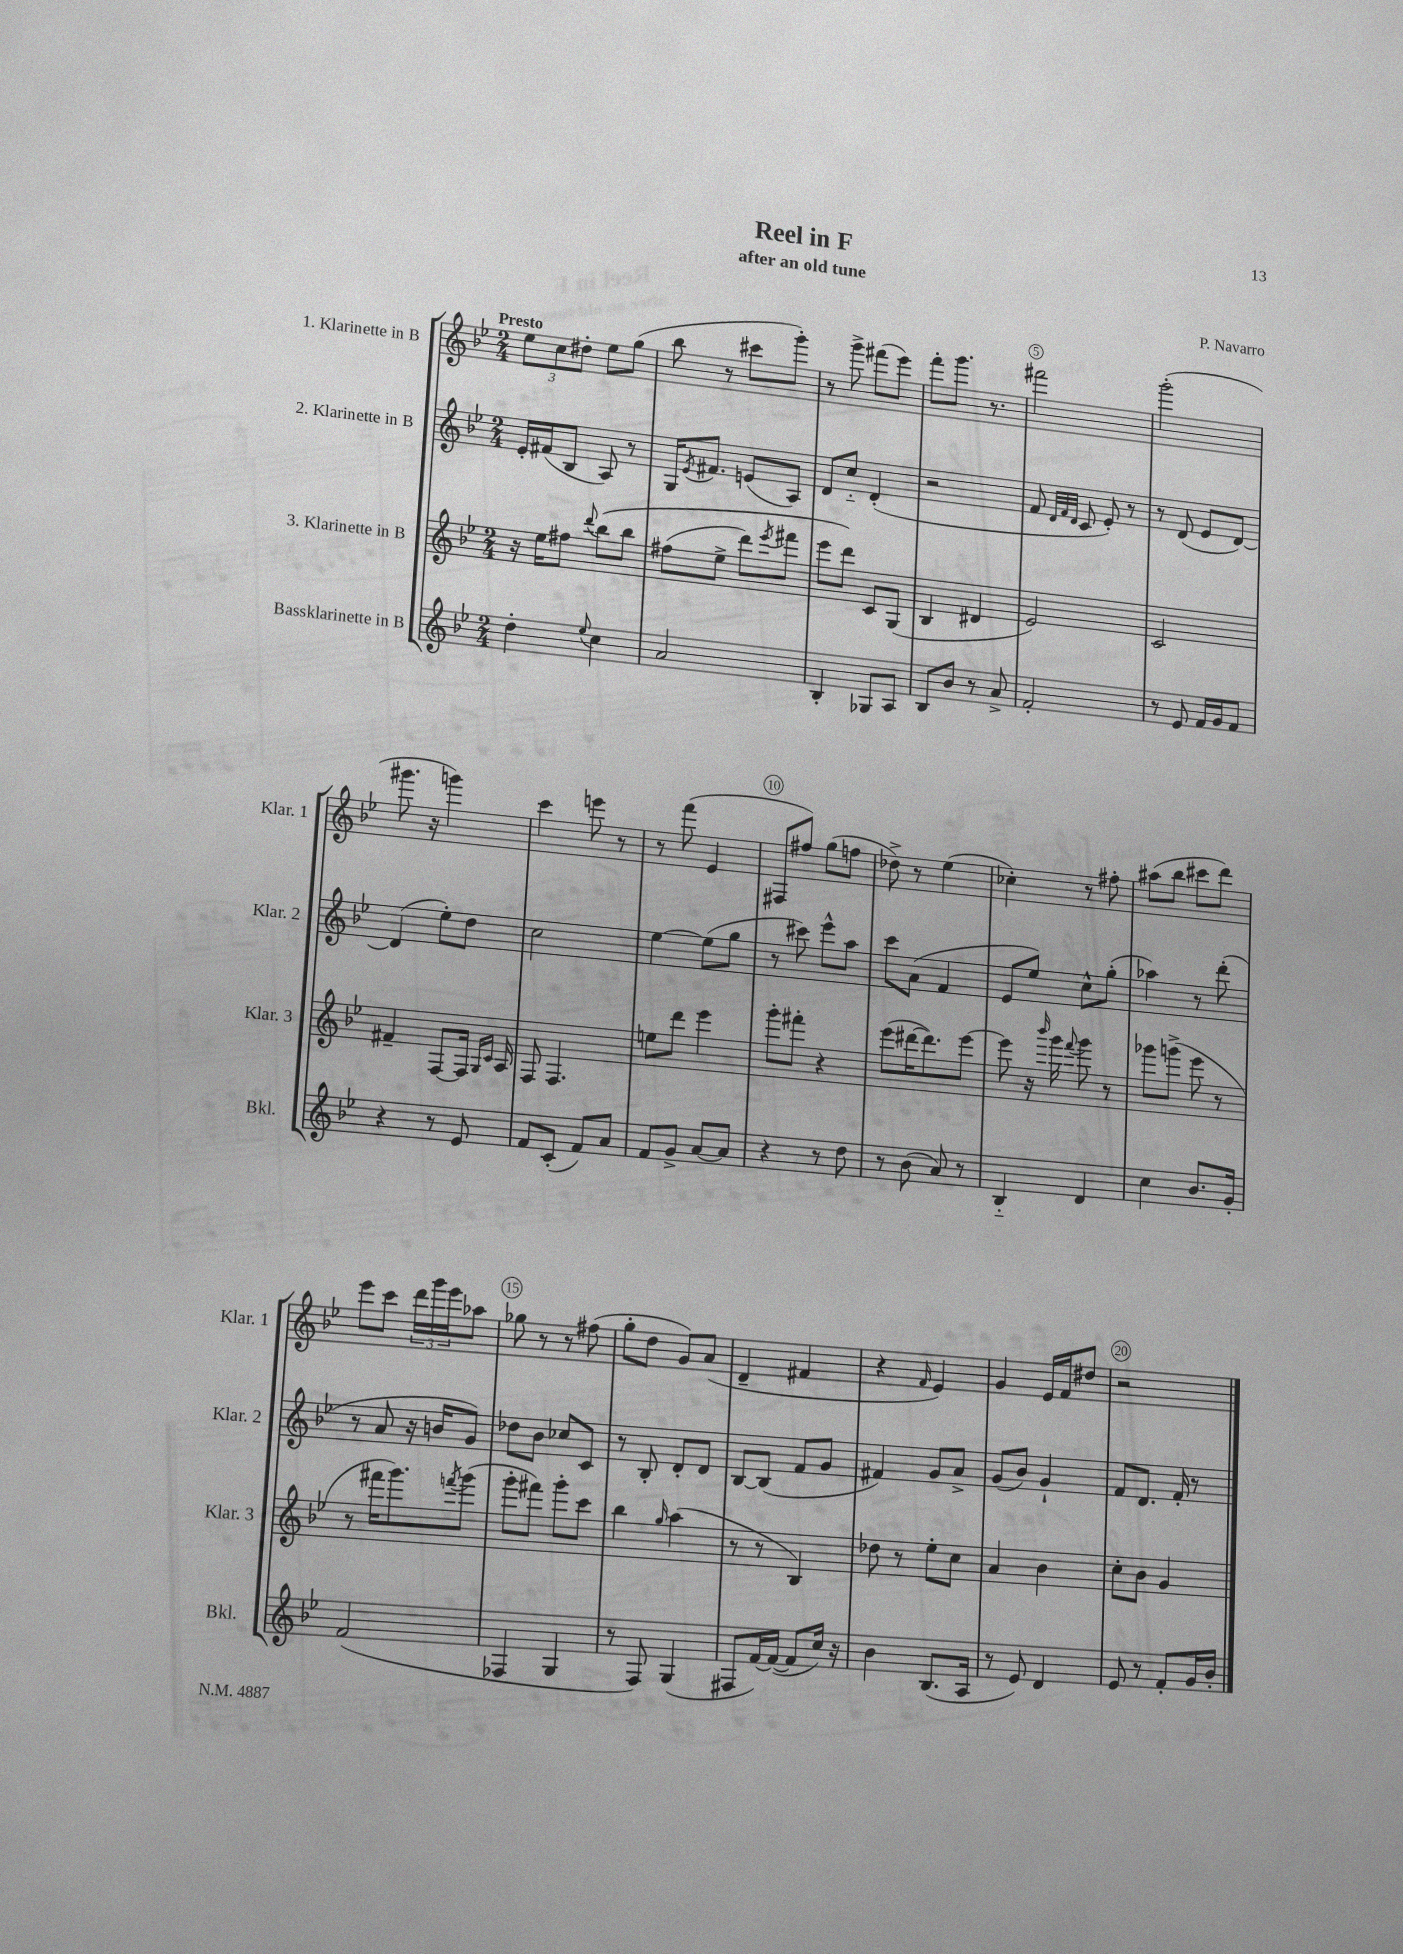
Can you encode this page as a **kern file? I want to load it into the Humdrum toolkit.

**kern	**kern	**kern	**kern
*part4	*part3	*part2	*part1
*staff4	*staff3	*staff2	*staff1
*I"Bassklarinette in B	*I"3. Klarinette in B	*I"2. Klarinette in B	*I"1. Klarinette in B
*I'Bkl.	*I'Klar. 3	*I'Klar. 2	*I'Klar. 1
*clefG2	*clefG2	*clefG2	*clefG2
*k[b-e-]	*k[b-e-]	*k[b-e-]	*k[b-e-]
*M2/4	*M2/4	*M2/4	*M2/4
=1	=1	=1	=1
!	!	!	!LO:TX:a:B:t=Presto
4dd'\	16r	16e-'/LL	12ee-\L
.	16ee-\KL	(16f#X/J	.
.	.	.	12cc\
.	8ff#X\J	8B-/J	.
.	.	.	12dd#X'\J
8qqee-/	8qqddd/	.	.
4cc\	(8bb-\L	8A/)	8ee-\L
.	8bb-\J	8r	(8gg\J
=2	=2	=2	=2
2a/	(8ff#X\L	16G/KL	8bb-\
.	.	8qe-/	.
.	.	8.f#X/J	.
.	8ee-^\J	.	8r
.	8ddd\L)	(8en/L	8ccc#X\L
.	8qeee-/	.	.
.	8fff#X\J	8A/J)	8ggg'\J)
=3	=3	=3	=3
4B-'/	8eee-\L	8d/L	8r
.	8ddd\J)	8cc/J	8ggg^\
8G-X/L	8c/L	(4d'/	(8fff#X\L
8A/J	(8G/J	.	8eee-\J)
=4	=4	=4	=4
8B-/L	4B-/	2r	8fff'\L
8b-/J	.	.	8.ggg\J
8r	4d#X/	.	.
.	.	.	8.r
8a^/	.	.	.
=5	=5	=5	=5
2f'/	2e-/)	8f/	2fff#X\
.	.	32qqd/LLL	.
.	.	32qqf/	.
.	.	32qqd/JJJ	.
.	.	8c/	.
.	.	8e-'/)	.
.	.	8r	.
=6	=6	=6	=6
8r	2c/	8r	(2ggg'\
8e-/	.	(8d/	.
16f/LL	.	8e-/L	.
16g/J	.	.	.
8f/J	.	[8d/J)	.
!!LO:LB:g=z
=7	=7	=7	=7
4r	4f#X~/	(4d/]	8.ggg#X\
.	.	.	16r
8r	[8F/L	8ee-'\L)	4gggn\)
8e-/	16F/Jk]	8dd\J	.
.	16qqG/LL	.	.
.	16qqc/JJ	.	.
.	16A/	.	.
=8	=8	=8	=8
8f/L	8F/	2cc\	4ccc\
(8c'/J	4.F/	.	.
8f/L)	.	.	8eeen\
8a/J	.	.	8r
=9	=9	=9	=9
8f/L	8een\L	[4ee-\	8r
8g^/J	8ddd\J	.	(8fff\
[8a/L	4eee-\	(8ee-\L]	4e-/
8a/J]	.	8gg\J	.
=10	=10	=10	=10
4r	8ggg'\L	8r	8F#X/L
.	8fff#X'\J	8ccc#X\)	8ff#X/J)
8r	4r	8eee-^^\L	(8gg\L
8dd\	.	8aa\J	8ffn\J
=11	=11	=11	=11
8r	(8eee-\L	8ccc\L	8dd-X^\)
(8b-\	[16ddd#X\K	(8a\J	8r
.	8.ddd#\])	.	.
8a/)	.	4f/	(4ee-\
8r	[8eee-\J	.	.
=12	=12	=12	=12
4B-/	8eee-\]	8e-/L	4cc-X'\)
.	16r	8ee-/J)	.
.	16qqbbb-/	.	.
.	16ggg\	.	.
.	8qqfff/	.	.
4d/	8ggg\	8cc^^\L	8r
.	8r	(8gg'\J	8ff#X'\
=13	=13	=13	=13
4cc\	8ggg-X\L	4aa-X\)	(8aa#X\L
.	(8gggn^\J	.	8bb-\J
8.b-/L	8eee-\	8r	8ccc#X\L
.	8r	(8ddd'\	8ddd\J)
16g'/Jk	.	.	.
!!LO:LB:g=z
=14	=14	=14	=14
(2f/	8r	8r	8eee-\L
.	16fff#X\KL	8a/	8ccc\J
.	8.ggg\)	.	.
.	.	16r	24ddd\LL
.	.	.	24ggg\
.	.	16bn/KL	.
.	.	.	24eee-\J
.	8qfffn/	.	.
.	(8ggg\J	8g/J)	8aa-X\J
=15	=15	=15	=15
4F-X/	8ggg'\L	8dd-X\L	8gg-X\
.	8fff#X\J)	8b-\J	8r
4G/	8ggg'\L	8cc-X/L	8r
.	8ccc\J	8c/J	(8ff#X\
=16	=16	=16	=16
8r	4bb-\	8r	8gg'\L
8F/)	.	8B-'/	8dd\J
.	16qqgg/	.	.
(4G/	(4aa\	8d'/L	8g/L)
.	.	8d/J	(8a/J
=17	=17	=17	=17
8F#X/L	8r	[8B-/L	4d~/
[16f/L)	8r	(8B-/J]	.
(16f/JJ_	.	.	.
8f/L]	4B-/)	8f/L	4f#X/
16cc/Jk)	.	8g/J	.
16r	.	.	.
=18	=18	=18	=18
4b-\	8dd-X\	4f#X/)	4r
.	8r	.	.
.	.	.	16qqf/
(8.B-/L	8ee-'\L	8g/L	4e-/)
.	8cc\J	8a^/J	.
16A/Jk	.	.	.
=19	=19	=19	=19
8r	4a/	(8g/L	4g/
8e-/)	.	8b-/J)	.
4d/	4b-\	4g`/	16e-/LL
.	.	.	16f/J
.	.	.	8dd#X/J
=20	=20	=20	=20
8e-/	8cc'\L	8f/L	2r
8r	8b-\J	8.d/J	.
8f'/L	4g/	.	.
.	.	16f'/	.
16g/L	.	8r	.
16b-'/JJ	.	.	.
==	==	==	==
*-	*-	*-	*-
